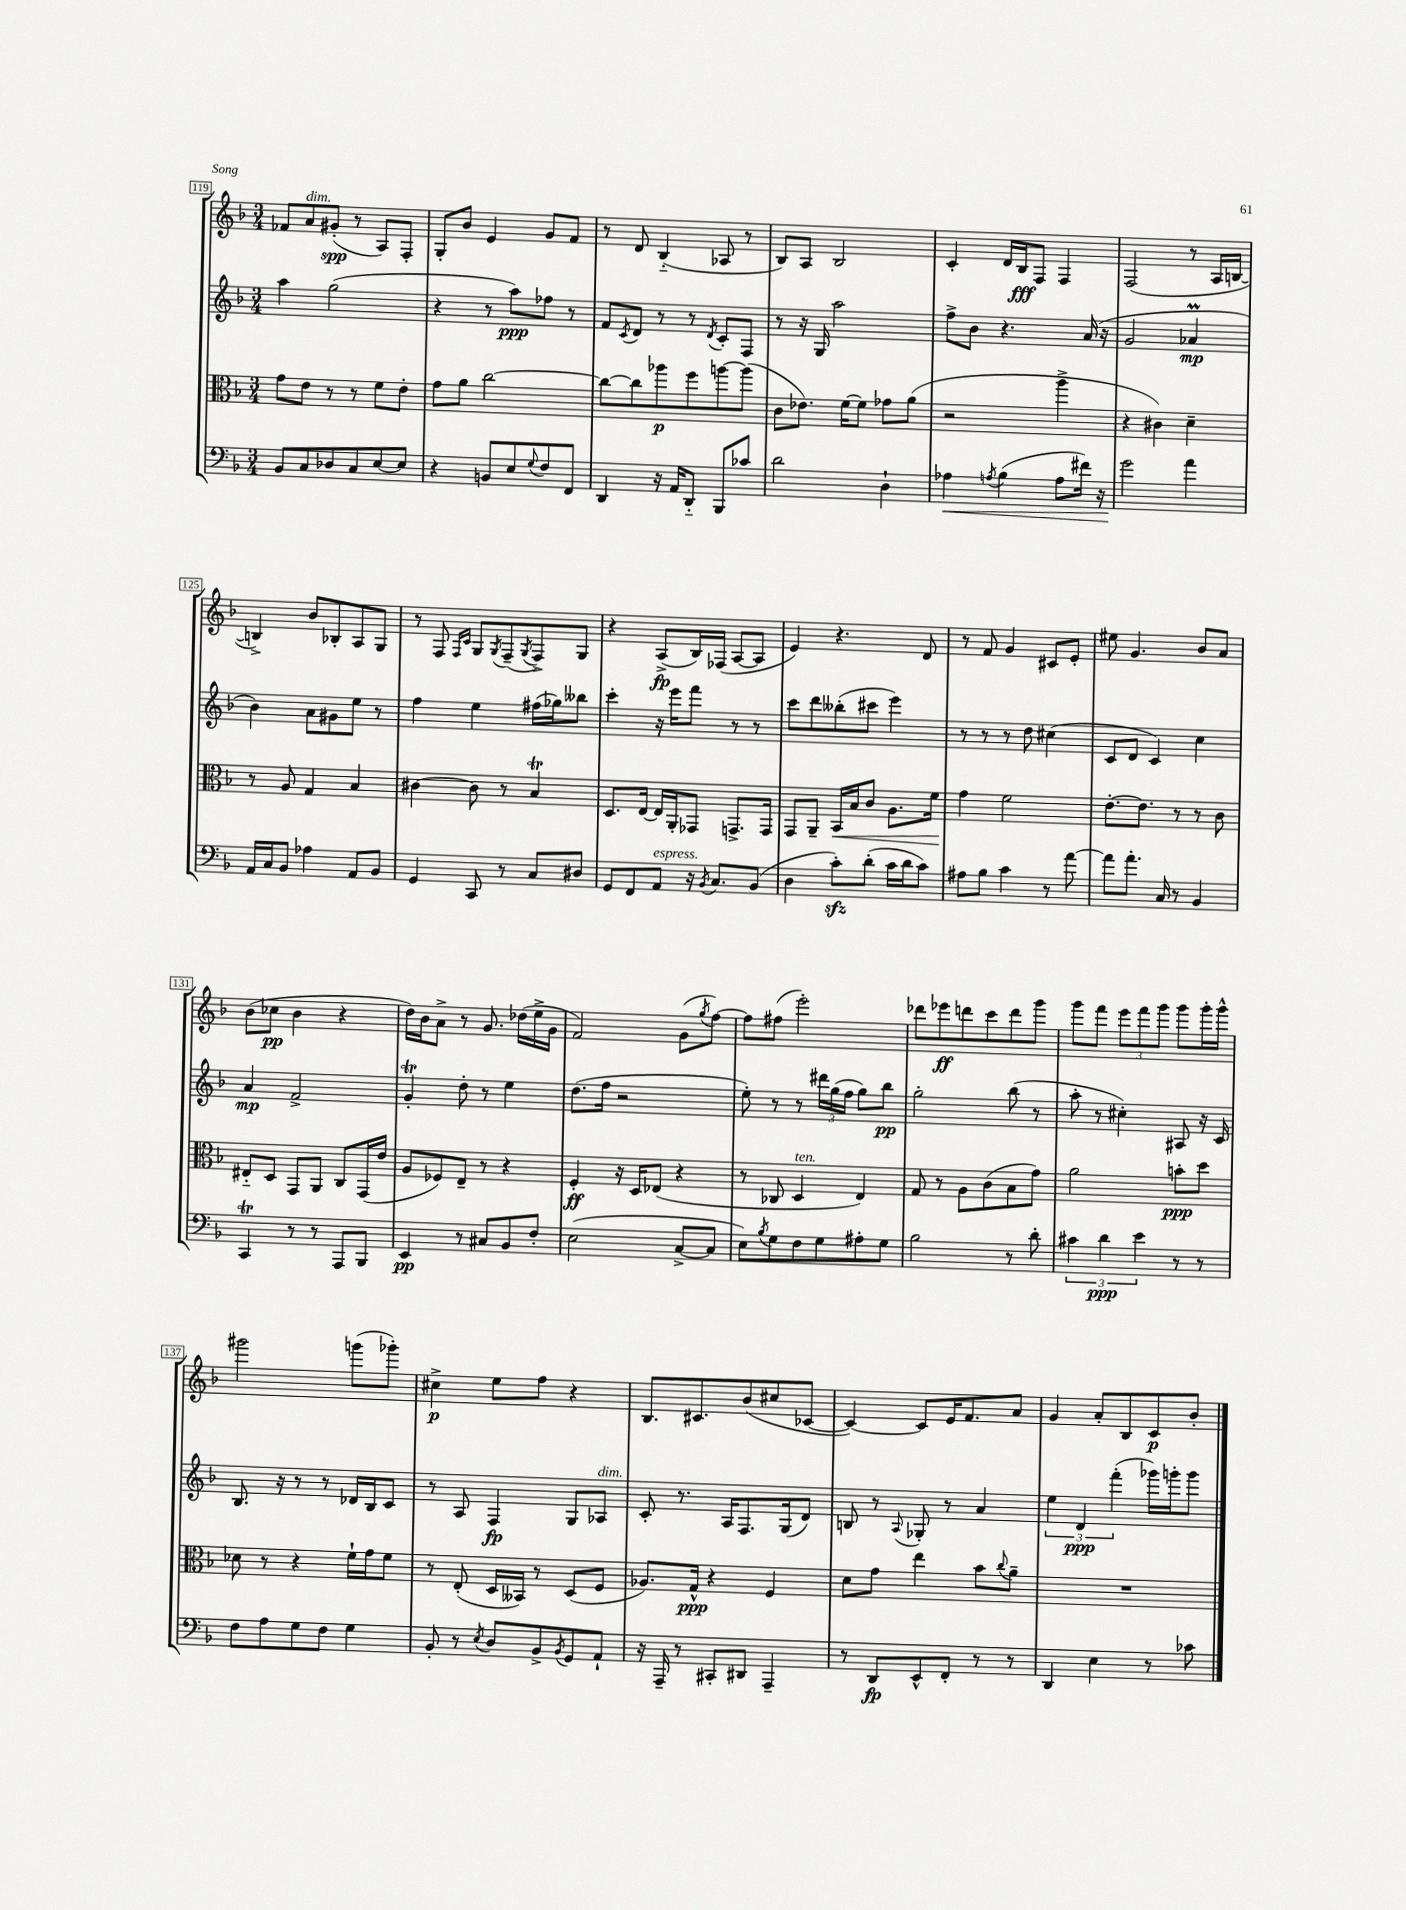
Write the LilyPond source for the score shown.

<<
\new StaffGroup <<
\new Staff = "s0" {
    \clef treble \key f \major \numericTimeSignature \time 3/4
    fes'8 a'8^\markup { \italic "dim." } gis'8-.\spp( r8 a8) f8-. |
    g8-. bes'8 e'4 g'8 f'8 |
    r8 d'8 bes4-_( aes8 r8 |
    bes8) a8 bes2 |
    c'4-. d'16 bes16\fff f8 f4 |
    f2( r8 a16 b16~ |
    b4->) bes'8 bes8-. a8 g8 |
    r8 f8 \grace { f16 c'16 } g8 \acciaccatura { g8 } f8--( \acciaccatura { g8 } f8->) g8 |
    r4 a8->\fp( bes16) fes16( a8~ a8 |
    e'4) r4. d'8 |
    r8 f'8 g'4 cis'8 e'8-. |
    eis''8 g'4. bes'8 a'8 |
    bes'8( ces''8\pp bes'4 r4 |
    d''16) bes'16 a'8-> r8 g'8. des''16( e''16-> g'16 |
    f'2) g'8( \acciaccatura { g''8 } f''8~) |
    f''8 fis''8( e'''2-.) |
    des'''8 ees'''8\ff d'''8 c'''8 d'''8 g'''8 |
    g'''8 f'''8 \tuplet 3/2 { e'''8 f'''8 g'''8 } g'''8 g'''16-. g'''16-^ |
    gis'''2 g'''8( ges'''8-.) |
    cis''4->\p e''8 f''8 r4 |
    bes8. cis'8. bes'8( cis''8 ces'8~ |
    ces'4~) ces'8 e'16 f'8. a'8 |
    g'4 a'8-. bes8 c'8\p bes'8-. \bar "|." |
}
\new Staff = "s1" {
    \clef treble \key f \major \numericTimeSignature \time 3/4
    a''4 g''2( |
    r4 r8 a''8\ppp) fes''8 r8 |
    f'8 \acciaccatura { c'8 } d'8 r8 r8 \acciaccatura { d'8 } c'8-. f8 |
    r8 r16 g16 a''2 |
    f''8-> bes'8 r4. a'16( r16 |
    g'2 aes'4\prall\mp |
    bes'4) a'8 gis'8 e''8 r8 |
    f''4 e''4 fis''16( ges''16) beses''8 |
    c'''4-. r16 e'''16 f'''8 r8 r8 |
    c'''8 d'''8 beses''8-.( cis'''8 e'''4) |
    r8 r8 r8 d''8 cis''4( |
    c'8 d'8 c'4) c''4 |
    a'4\mp f'2-> |
    g'4-.\trill d''8-. r8 e''4 |
    d''8.( f''16 r2 |
    e''8-.) r8 r8 \tuplet 3/2 { dis'''16 g''16( f''16 } g''8) bes''8\pp |
    g''2-. bes''8( r8 |
    a''8-. r8 cis''4-.) ais8 r16 c'16 |
    bes8. r16 r8 r8 des'16 bes16 c'8 |
    r8 a8 f4\fp g8 aes8^\markup { \italic "dim." } |
    c'8-. r8. a16 f8. g16( d'8) |
    b8 r8 \appoggiatura { a8 } ges8-. r8 a'4 |
    \tuplet 3/2 { e''4 d'4\ppp f'''4-.( } ges'''16) g'''16-. g'''8 \bar "|." |
}
\new Staff = "s2" {
    \clef alto \key f \major \numericTimeSignature \time 3/4
    g'8 e'8 r8 r8 f'8 e'8-. |
    g'8 a'8 c''2~ |
    c''8~ c''8 aes''8\p f''8 a''8~ a''8( |
    c'8 ees'8.) f'16~ f'8 ges'8 a'8( |
    r2 a''4-> |
    r4 cis'4) d'4-- |
    r8 a8 g4 bes4 |
    cis'4~ cis'8 r8 bes4\trill |
    d8. e16~ e16 a,16-. ges,8 g,8.-> g,16 |
    g,8 a,8-- bes,16\< bes16 c'8 a8. f'16 |
    g'4\! f'2 |
    e'8.~-. e'8. r8 r8 c'8 |
    eis8-_ d8 g,8 a,8 c8 g,16( e'16 |
    a8 fes8) e8-- r8 r4 |
    f4-.\ff r16 d16 ees8( r4 |
    r8 ces8 d4^\markup { \italic "ten." } e4) |
    g8 r8 a8 c'8( bes8 g'8) |
    a'2 b'8-.\ppp d''8 |
    des'8 r8 r4 f'16-! g'16 f'8 |
    r8 e8-.( d16 beses,16) r8 d8( f8 |
    aes8.) g16-^\ppp r4 f4 |
    d'8 g'8 e''4 bes'8 \appoggiatura { c''8 } a'8-- |
    R2. \bar "|." |
}
\new Staff = "s3" {
    \clef bass \key f \major \numericTimeSignature \time 3/4
    bes,8 c8 des8 c8 e8~ e8 |
    r4 b,8 e8 \appoggiatura { g8 } f8 f,8 |
    d,4 r16 a,16 d,8-_ bes,,8 ces'8 |
    d'2 d4-! |
    aes4\< \acciaccatura { a8 } bes4( a8 fis'16) r16 |
    g'2\! a'4 |
    a,16 c16 bes,8 aes4 a,8 bes,8 |
    g,4 c,8 r8 c8 dis8 |
    g,8 f,8 a,8^\markup { \italic "espress." } r16 \acciaccatura { bes,8 } c8. bes,8( |
    d4 c'8-.\sfz) d'8-.( c'16 d'16 c'8) |
    ais8 bes8 c'4 r8 a'8~ |
    a'8 a'8.-. c16 r8 bes,4 |
    c,4\trill r8 r8 a,,8 bes,,8 |
    e,4\pp r8 cis8 bes,8 f8-. |
    e2( c8~-> c8 |
    e8) \acciaccatura { bes8 } g8 f8 g8 ais8-. g8 |
    bes2 r8 d'8-. |
    \tuplet 3/2 { cis'4 d'4\ppp e'4 } r8 r8 |
    f8 a8 g8 f8 g4 |
    bes,8-. r8 \acciaccatura { e8 } d8 bes,8-> \acciaccatura { bes,8 } g,8 a,8-! |
    r16 a,,16-- r8 cis,8-. dis,8 a,,4-- |
    r8 d,8\fp e,8-^ f,8-. r8 r8 |
    d,4 e4 r8 ces'8 \bar "|." |
}
>>
>>
\layout { \context { \Score currentBarNumber = #119 \override BarNumber.stencil = #(make-stencil-boxer 0.1 0.3 ly:text-interface::print) } }
